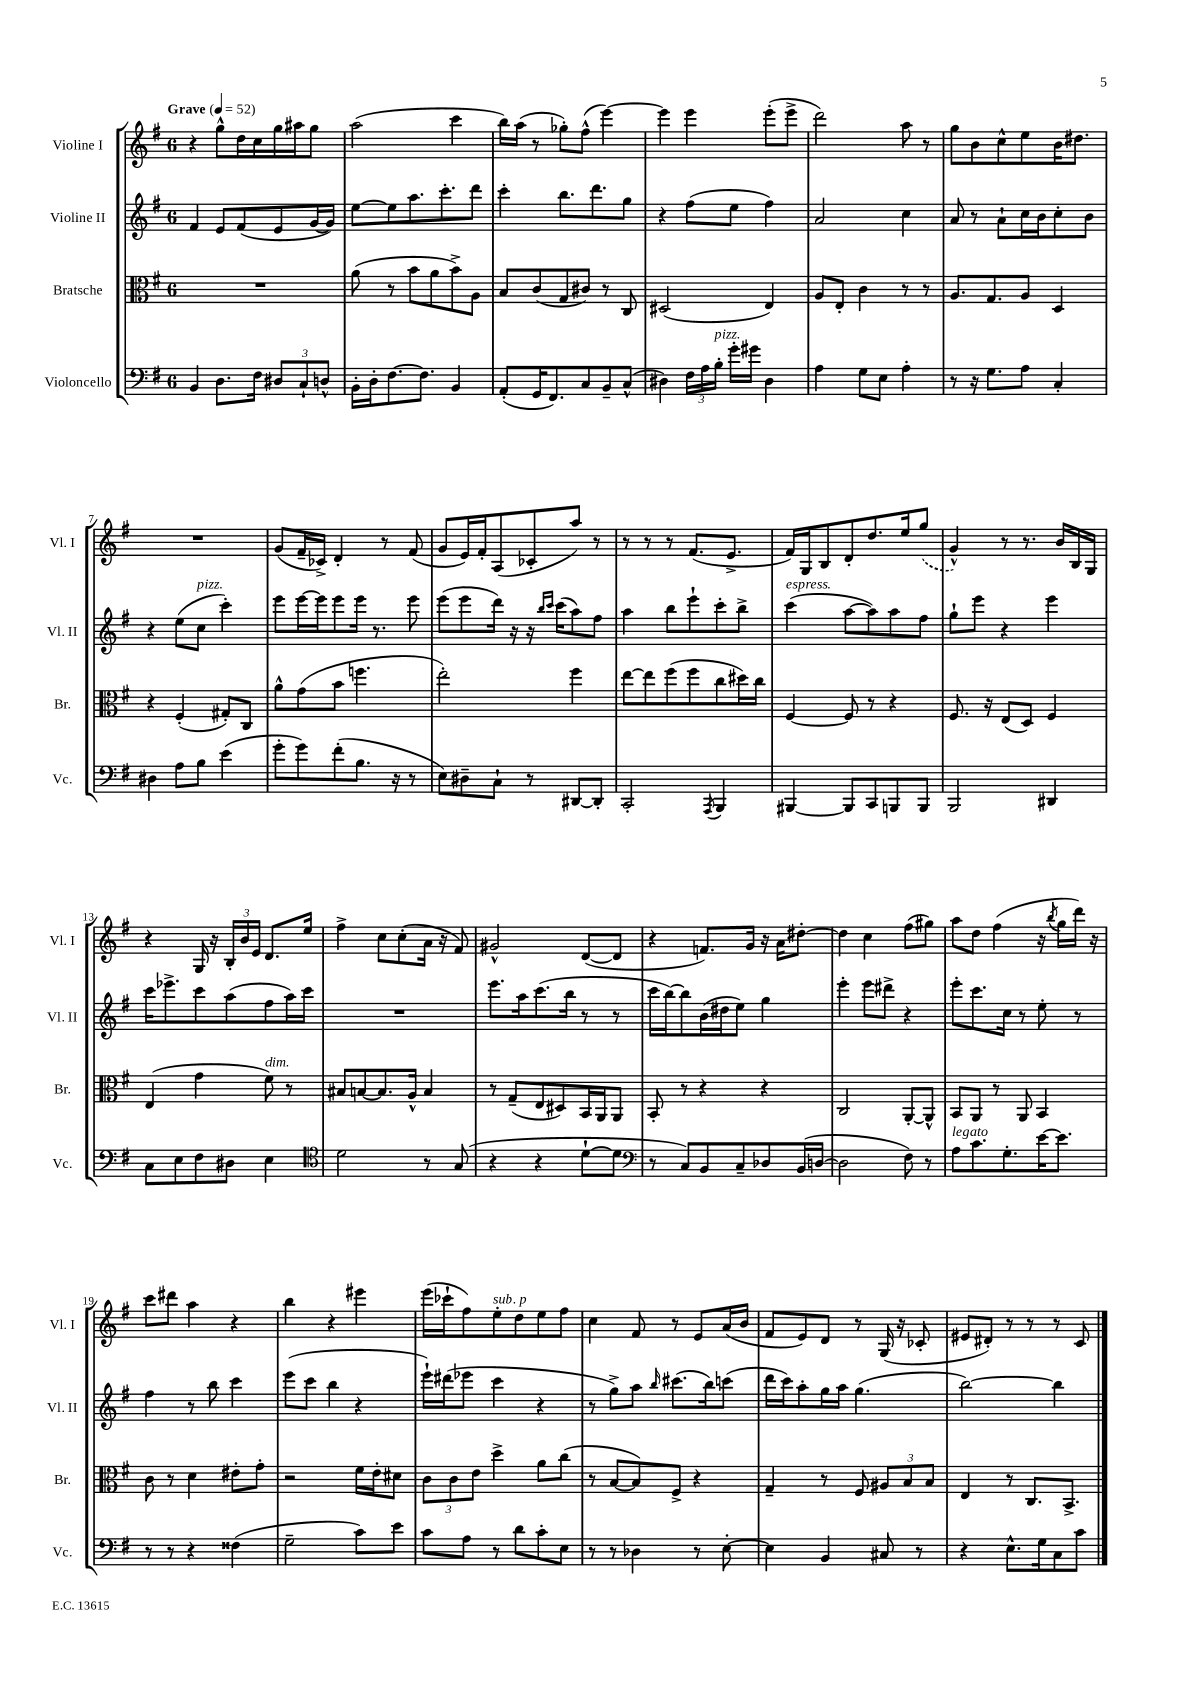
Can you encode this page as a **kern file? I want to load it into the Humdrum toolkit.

**kern	**kern	**kern	**kern
*staff4	*staff3	*staff2	*staff1
*clefF4	*clefC3	*clefG2	*clefG2
*k[f#]	*k[f#]	*k[f#]	*k[f#]
*M6/8	*M6/8	*M6/8	*M6/8
*MM52	*MM52	*MM52	*MM52
4BB	2.r	4f#	4r
8.D	.	8e	8gg^^
.	.	(8f#	16dd
16F#	.	.	16cc
12D#	.	8e	16gg
.	.	.	16aa#
12C`	.	.	.
.	.	[16g	8gg
12D^^	.	.	.
.	.	16g])	.
=	=	=	=
16BB'	(8a	[8ee	(2aa
16D'	.	.	.
[8.F#	8r	8ee]	.
.	8b	8.aa	.
8.F#]	.	.	.
.	8a	.	.
.	.	8.ccc'	.
4BB	8b^)	.	4ccc
.	8A	8ddd	.
=	=	=	=
(8AA'	8B	4ccc'	16bb)
.	.	.	(16aa
16GG	(8c	.	8r
8.FF#)	.	.	.
.	8G	8.bb	8gg-')
8C	8c#)	.	(8ff#^^
.	.	8.ddd	.
8BB~	8r	.	[4eee)
(8C^^	8C	8gg	.
=	=	=	=
4D#)	(2D#	4r	4eee]
24F#	.	(8ff#	4eee
24A	.	.	.
24B'	.	.	.
16g'	.	8ee	.
16g#	.	.	.
4D#	4E)	4ff#)	(8eee'
.	.	.	8eee^
=	=	=	=
4A	8A	2a	2ddd)
.	8E'	.	.
8G	4c	.	.
8E	.	.	.
4A'	8r	4cc	8aa
.	8r	.	8r
=	=	=	=
8r	8.A	8a	8gg
16r	.	8r	8b
8.G	8.G	.	.
.	.	8a`	8cc^^
8A	8A	16cc	8ee
.	.	16b	.
4C'	4D	8cc'	16b
.	.	.	8.dd#
.	.	8b	.
=	=	=	=
4D#	4r	4r	2.r
8A	(4F#'	(8ee	.
8B	.	8cc	.
(4e	8G#')	4ccc')	.
.	8C	.	.
=	=	=	=
8g'	8a^^	8eee	(8g
8g)	(8g	[16eee	16f#~
.	.	16eee]	16c-^)
(8f#'	8b	8eee	4d'
8.B	4.ff	16eee	.
.	.	8.r	.
.	.	.	8r
16r	.	.	.
8r	.	8eee	(8f#
=	=	=	=
8E)	2ee')	(8eee	8g
8D#~	.	8eee	16e)
.	.	.	16f#'
8C`	.	16ddd)	(8A
.	.	16r	.
8r	.	16r	8c-'
.	.	16qqbb	.
.	.	16qqccc	.
.	.	(16ccc	.
[8DD#	4ff#	8aa)	8aa)
8DD#']	.	8ff#	8r
=	=	=	=
2CC'	[8ee	4aa	8r
.	8ee]	.	8r
.	(8ff#	8bb	8r
.	8ff#	8eee`	(8.f#
8qAAA	.	.	.
4BBB	8cc	8ccc'	.
.	.	.	8.e^
.	16dd#)	8bb^	.
.	16cc	.	.
=	=	=	=
[4BBB#	[4F#	(4ccc	16f#)
.	.	.	16G
.	.	.	8B
8BBB#]	8F#]	[8aa	8d'
8CC	8r	8aa])	8.dd
8BBB	4r	8aa	.
.	.	.	16ee
8BBB	.	8ff#	(8gg
=	=	=	=
2BBB	8.F#	8gg`	4g^^)
.	.	8eee	.
.	16r	.	.
.	(8E	4r	8r
.	8D)	.	8.r
4DD#	4F#	4eee	.
.	.	.	16b
.	.	.	16B
.	.	.	16G
=	=	=	=
8C	(4E	16ccc	4r
.	.	8.eee-^	.
8E	.	.	.
8F#	4g	8ccc	16G
.	.	.	16r
8D#	.	(8aa	24B'
.	.	.	24b
.	.	.	24e
4E	8f#)	8ff#	8.d
.	8r	16aa)	.
.	.	16ccc	16ee
=	=	=	=
*clefC4	*	*	*
2d	8B#	2.r	4ff#^
.	[8B	.	.
.	8.B]	.	8cc
.	.	.	(8cc'
.	16A^^	.	.
8r	4B	.	16a
.	.	.	16r
(8G	.	.	8f#)
=	=	=	=
4r	8r	8.eee	2g#^^
.	(8G~	.	.
.	.	16aa	.
4r	8E	(8.ccc	.
.	8D#)	.	.
.	.	16bb	.
[8d`	16BB	8r	([8d
.	16AA	.	.
8d]	8AA	8r	8d]
=	=	=	=
*clefF4	*	*	*
8r	8BB'	16ccc	4r
.	.	[16bb)	.
8C)	8r	8bb]	.
8BB	4r	(16b	8.f)
.	.	16dd#	.
8C~	.	8ee)	.
.	.	.	16g
8D-	4r	4gg	16r
.	.	.	16a
(16BB	.	.	[8dd#'
[16D	.	.	.
=	=	=	=
2D]	2C	4eee'	4dd#]
.	.	8eee	4cc
.	.	8ddd#^	.
8F#)	[8AA'	4r	(8ff#
8r	8AA^^]	.	8gg#)
=	=	=	=
8A	8BB	8eee'	8aa
8.c	8AA	8.ccc	8dd
.	8r	.	(4ff#
8.G'	.	16cc	.
.	8AA	8r	.
[16e	4BB	8ee'	16r
.	.	.	8qbb
8.e]	.	.	16gg
.	.	8r	16ddd)
.	.	.	16r
=	=	=	=
8r	8c	4ff#	8ccc
8r	8r	.	8ddd#
4r	4d	8r	4aa
.	.	8bb	.
(4F##	8e#'	4ccc	4r
.	8g'	.	.
=	=	=	=
2G~	2r	(8eee	4bb
.	.	8ccc	.
.	.	4bb	4r
8c)	16f#	4r	4eee#
.	16e'	.	.
8e	8d#	.	.
=	=	=	=
8c	12c	16eee`)	(16eee
.	.	(16ddd#	16ccc-`
.	12c	.	.
8A	.	8eee-	8ff#)
.	12e	.	.
8r	4dd^	4ccc	8ee'
8d	.	.	8dd
8c'	8a	4r	8ee
8E	(8cc	.	8ff#
=	=	=	=
8r	8r	8r	4cc
8r	[8B	8gg^)	.
4D-	8B])	8aa	8f#
.	.	16qqbb	.
.	8F#^	(8.ccc#	8r
8r	4r	.	8e
.	.	16bb)	.
[8E'	.	(8ccc	(16a
.	.	.	16b
=	=	=	=
4E]	4G~	16ddd	8f#
.	.	16ccc)	.
.	.	8aa'	8e)
4BB	8r	16gg	8d
.	.	16aa	.
.	8F#	(4.gg	8r
8C#	12A#	.	(16G
.	.	.	16r
.	12B	.	.
8r	.	.	8c-'
.	12B	.	.
=	=	=	=
4r	4E	[2bb)	8e#
.	.	.	8d#')
8.E^^	8r	.	8r
.	8.C	.	8r
16G	.	.	.
8C	.	4bb]	8r
.	8.BB^	.	.
8c	.	.	8c
==	==	==	==
*-	*-	*-	*-
